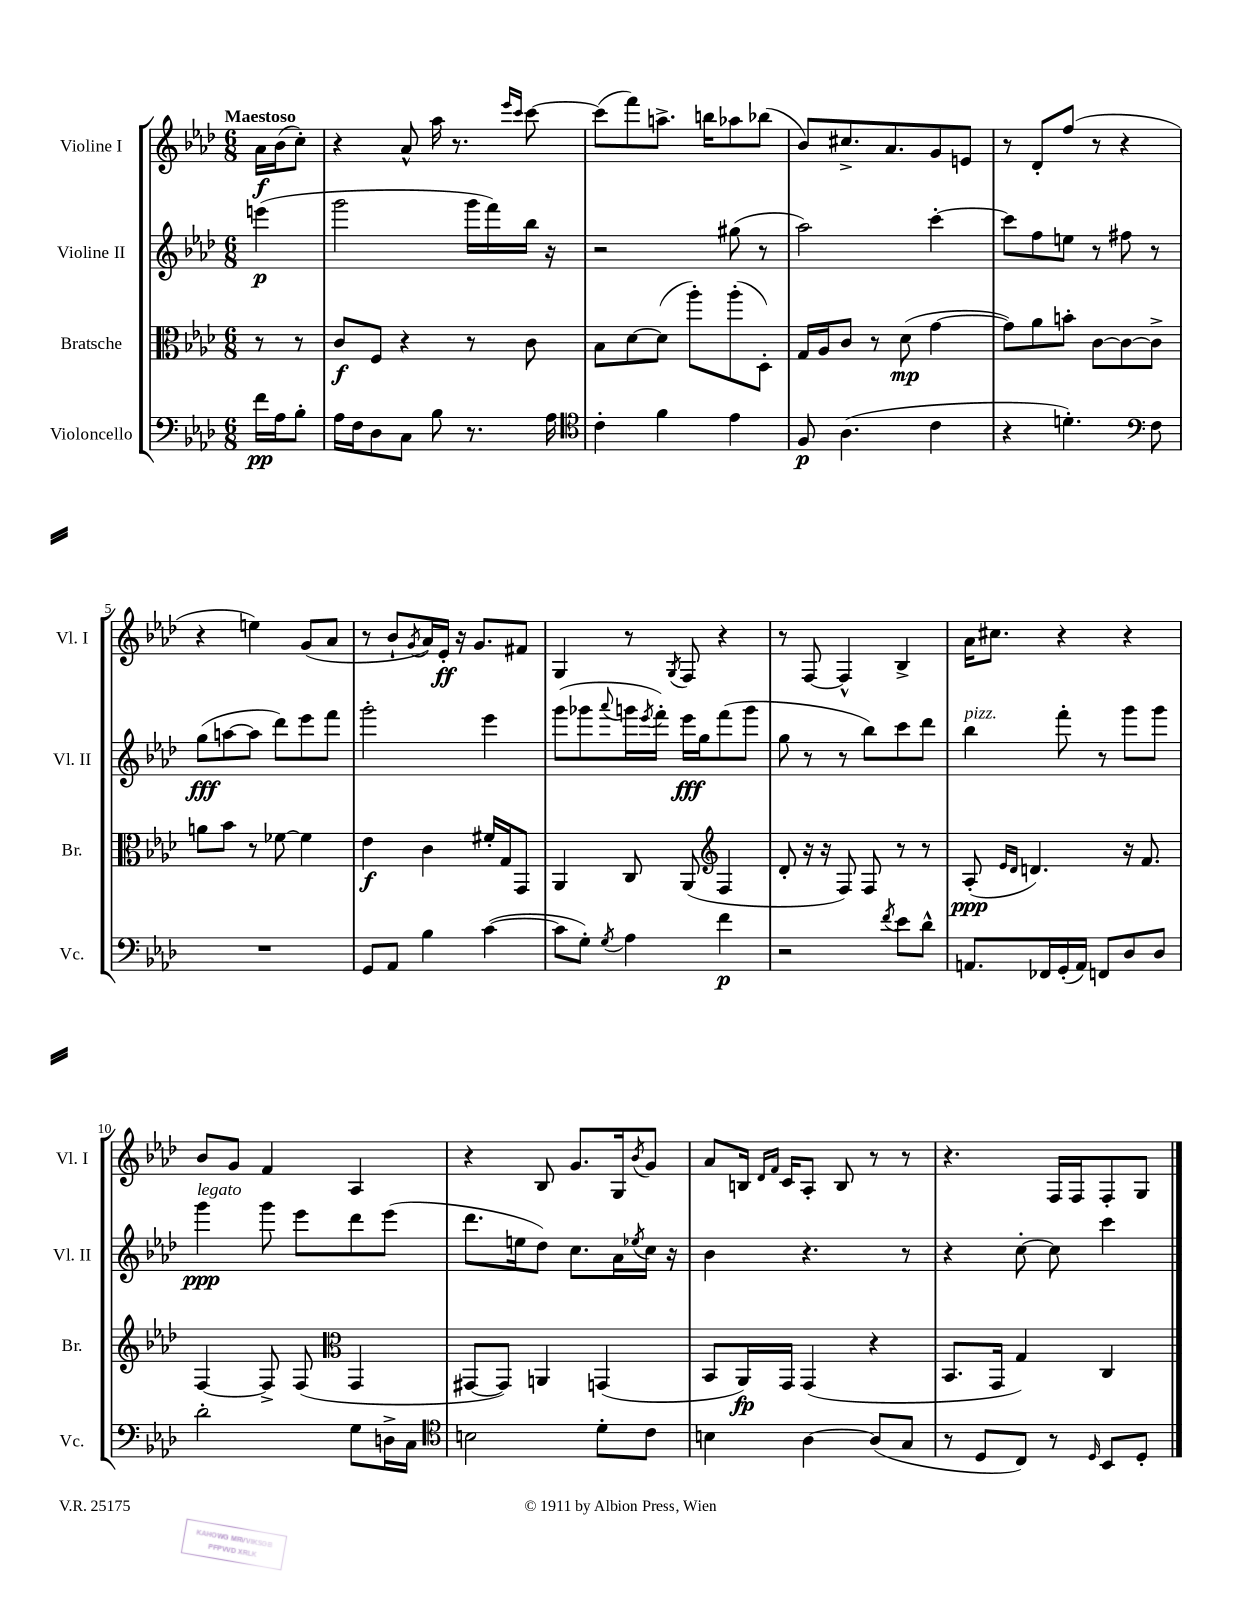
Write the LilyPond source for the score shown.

<<
\new StaffGroup <<
\new Staff = "s0" \with { instrumentName = "Violine I" shortInstrumentName = "Vl. I" } {
    \clef treble \key aes \major \numericTimeSignature \time 6/8 \partial 4 \tempo "Maestoso"
    aes'16\f bes'16( c''8-.) |
    r4 aes'8-^ aes''16 r8. \grace { ees'''16 c'''16 } c'''8~ |
    c'''8( f'''8) a''8.-> b''16 aes''8 bes''8( |
    bes'8) cis''8.-> aes'8. g'8 e'8 |
    r8 des'8-. f''8( r8 r4 |
    r4 e''4) g'8( aes'8 |
    r8 bes'8-! \acciaccatura { g'8 } aes'16) ees'16-.\ff r16 g'8. fis'8 |
    g4 r8 \acciaccatura { g8 } f8 r4 |
    r8 f8~ f4-^ bes4-> |
    aes'16 cis''8. r4 r4 |
    bes'8 g'8 f'4 aes4 |
    r4 bes8 g'8. g16 \acciaccatura { bes'8 } g'8 |
    aes'8 b16 \grace { des'16 f'16 } c'16 aes8-. b8 r8 r8 |
    r4. f16 f16 f8-. g8 \bar "|." |
}
\new Staff = "s1" \with { instrumentName = "Violine II" shortInstrumentName = "Vl. II" } {
    \clef treble \key aes \major \numericTimeSignature \time 6/8 \partial 4
    e'''4\p( |
    g'''2 g'''16 f'''16) bes''16 r16 |
    r2 gis''8( r8 |
    aes''2) c'''4~-. |
    c'''8 f''8 e''8 r8 fis''8 r8 |
    g''8\fff( a''8~ a''8 des'''8) ees'''8 f'''8 |
    g'''2-. ees'''4 |
    g'''8( ges'''8 \appoggiatura { aes'''8 } g'''16 \acciaccatura { ees'''8 } f'''16-.) ees'''16\fff g''16 f'''8( g'''8 |
    g''8 r8 r8 bes''8) c'''8 des'''8 |
    bes''4^\markup { \italic "pizz." } f'''8-. r8 g'''8 g'''8 |
    g'''4\ppp^\markup { \italic "legato" } g'''8 ees'''8 des'''8 ees'''8( |
    des'''8. e''16 des''8) c''8. aes'16 \acciaccatura { ees''8 } c''16 r16 |
    bes'4 r4. r8 |
    r4 c''8~-. c''8 c'''4 \bar "|." |
}
\new Staff = "s2" \with { instrumentName = "Bratsche" shortInstrumentName = "Br." } {
    \clef alto \key aes \major \numericTimeSignature \time 6/8 \partial 4
    r8 r8 |
    c'8\f f8 r4 r8 c'8 |
    bes8 des'8~ des'8( aes''8-.) aes''8-.( des8-.) |
    g16 aes16 c'8 r8 des'8\mp( g'4~ |
    g'8) aes'8 b'8-. c'8~ c'8~ c'8-> |
    a'8 bes'8 r8 fes'8~ fes'4 |
    ees'4\f c'4 fis'16-. g16 g,8 |
    aes,4 c8 aes,8( \clef treble f4 |
    des'8-. r16 r16 f8) f8 r8 r8 |
    aes8-.\ppp( \grace { ees'16 des'16 } d'4.) r16 f'8. |
    f4~ f8-> f8( \clef alto g,4 |
    gis,8~ gis,8) a,4 g,4( |
    bes,8 aes,16\fp) g,16 g,4( r4 |
    bes,8. g,16 g4) c4 \bar "|." |
}
\new Staff = "s3" \with { instrumentName = "Violoncello" shortInstrumentName = "Vc." } {
    \clef bass \key aes \major \numericTimeSignature \time 6/8 \partial 4
    f'16\pp aes16 bes8-. |
    aes16 f16 des8 c8 bes8 r8. aes16 |
    \clef tenor c'4-. f'4 ees'4 |
    f8\p aes4.( c'4 |
    r4 d'4.-.) \clef bass f8 |
    R2. |
    g,8 aes,8 bes4 c'4~( |
    c'8 g8-.) \acciaccatura { g8 } aes4 f'4\p |
    r2 \acciaccatura { f'8 } ees'8 des'8-^ |
    a,8. fes,16 g,16-.( a,16) f,8 des8 des8 |
    des'2-. g8 d16-> c16 |
    \clef tenor b2 des'8-. c'8 |
    b4 aes4~ aes8( g8 |
    r8 des8 c8) r8 \grace { des16 } bes,8 des8-. \bar "|." |
}
>>
>>
